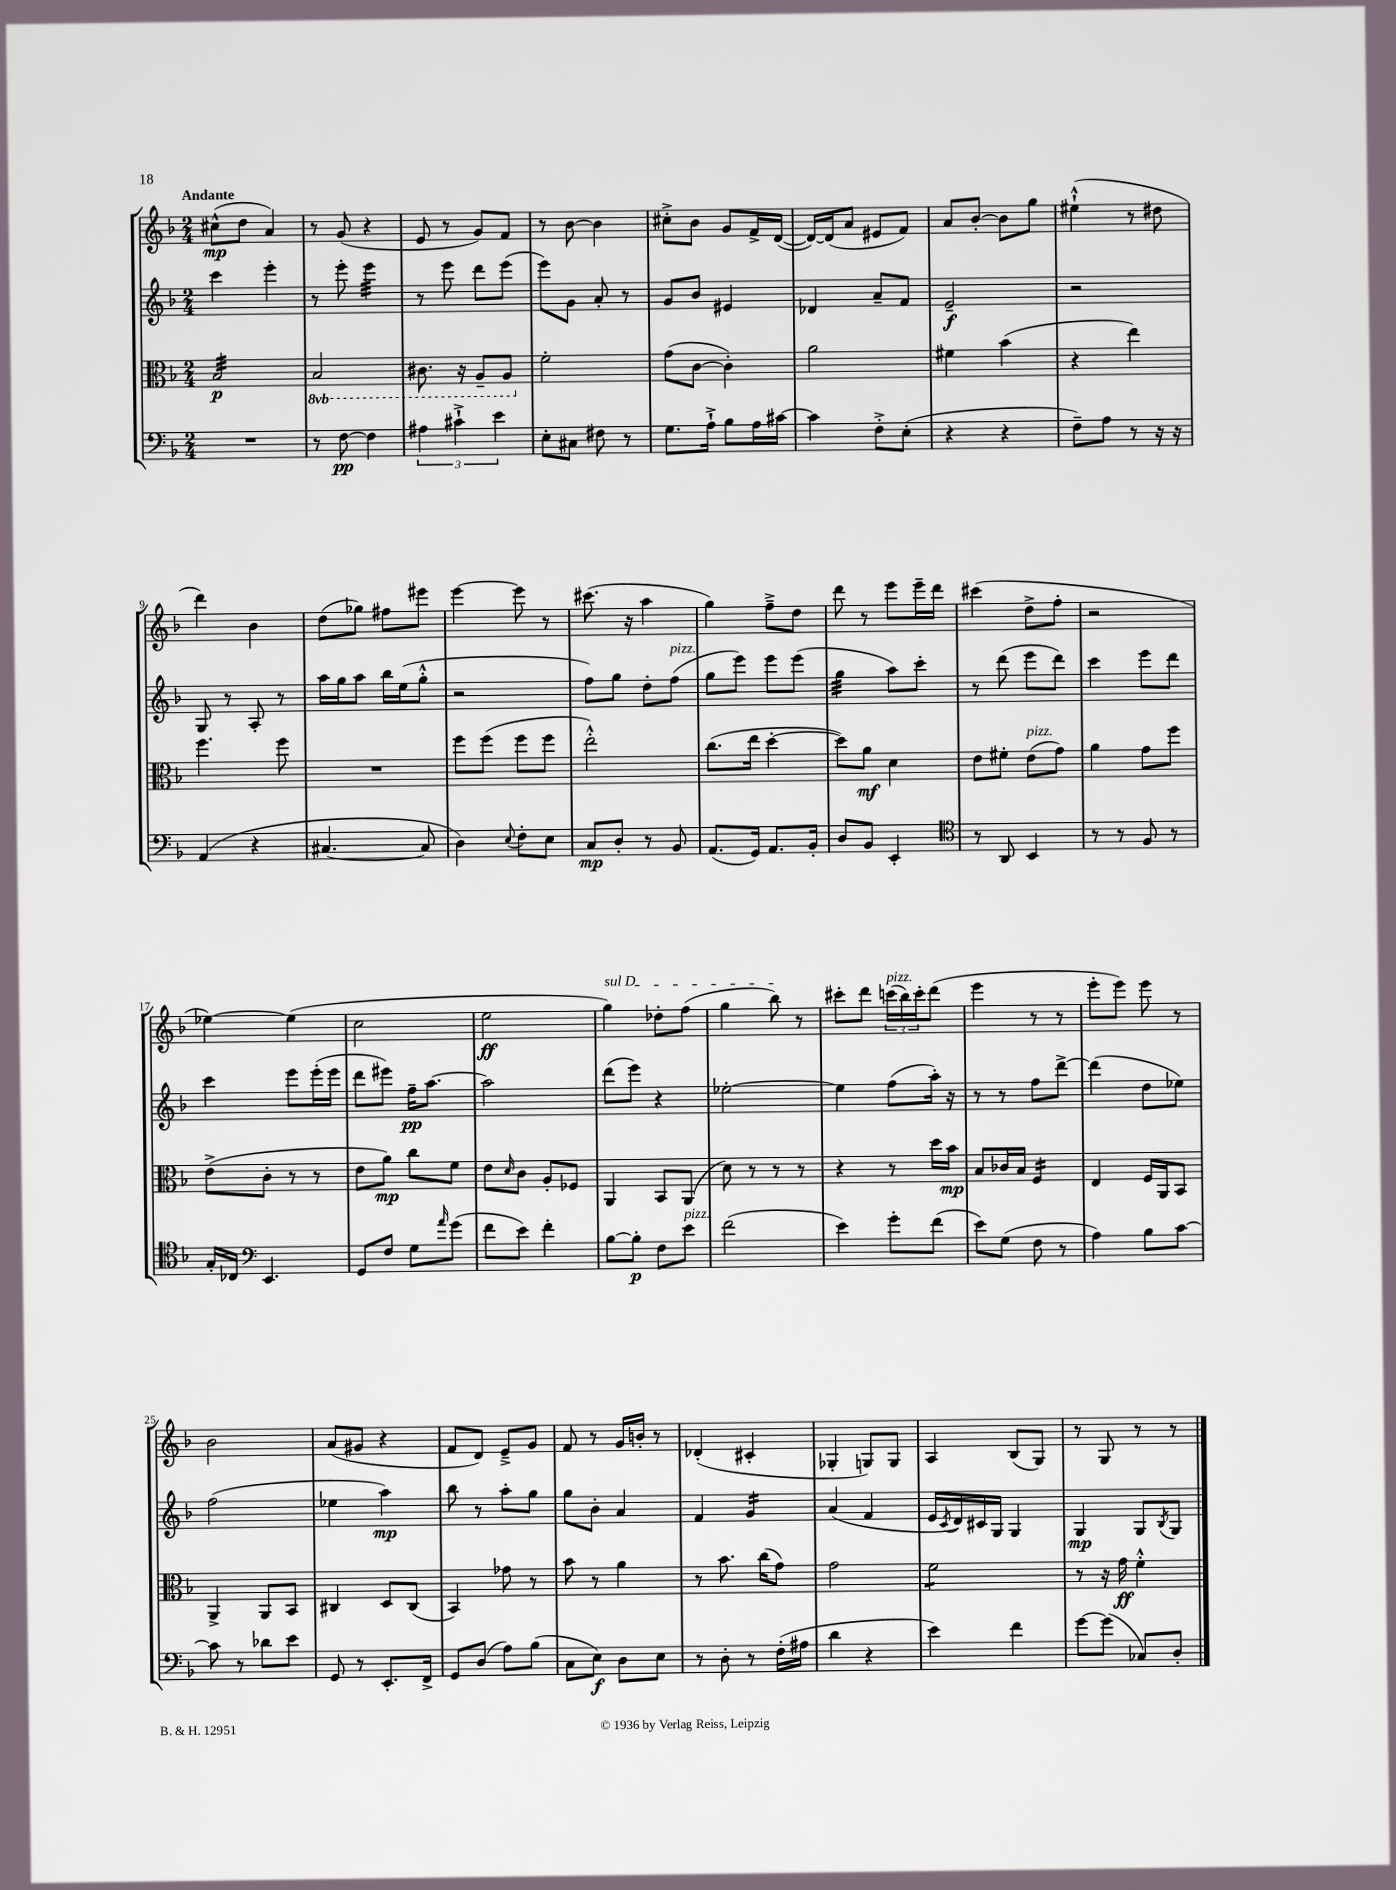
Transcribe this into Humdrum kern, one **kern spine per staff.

**kern	**dynam	**kern	**dynam	**kern	**dynam	**kern	**dynam
*part4	*part4	*part3	*part3	*part2	*part2	*part1	*part1
*staff4	*staff4	*staff3	*staff3	*staff2	*staff2	*staff1	*staff1
*clefF4	*	*clefC3	*	*clefG2	*	*clefG2	*
*k[b-]	*	*k[b-]	*	*k[b-]	*	*k[b-]	*
*M2/4	*	*M2/4	*	*M2/4	*	*M2/4	*
=1	=1	=1	=1	=1	=1	=1	=1
!	!	!	!	!	!	!LO:TX:a:B:t=Andante	!
*	*	*tremolo	*	*	*	*	*
2r	.	32B-/LLL	p	4ccc\	.	(8cc#X^^\L	mp
.	.	32B-/	.	.	.	.	.
.	.	32B-/	.	.	.	.	.
.	.	32B-/	.	.	.	.	.
.	.	32B-/	.	.	.	8dd\J	.
.	.	32B-/	.	.	.	.	.
.	.	32B-/	.	.	.	.	.
.	.	32B-/	.	.	.	.	.
.	.	32B-/	.	4eee'\	.	4a/)	.
.	.	32B-/	.	.	.	.	.
.	.	32B-/	.	.	.	.	.
.	.	32B-/	.	.	.	.	.
.	.	32B-/	.	.	.	.	.
.	.	32B-/	.	.	.	.	.
.	.	32B-/	.	.	.	.	.
.	.	32B-/JJJ	.	.	.	.	.
*	*	*Xtremolo	*	*	*	*	*
=2	=2	=2	=2	=2	=2	=2	=2
*	*	*8ba	*	*	*	*	*
8r	.	2BB-/	.	8r	.	8r	.
[8F\	pp	.	.	8eee'\	.	(8g/	.
*	*	*	*	*tremolo	*	*	*
4F\]	.	.	.	32eee\LLL	.	4r	.
.	.	.	.	32eee\	.	.	.
.	.	.	.	32eee\	.	.	.
.	.	.	.	32eee\	.	.	.
.	.	.	.	32eee\	.	.	.
.	.	.	.	32eee\	.	.	.
.	.	.	.	32eee\	.	.	.
.	.	.	.	32eee\JJJ	.	.	.
*	*	*	*	*Xtremolo	*	*	*
=3	=3	=3	=3	=3	=3	=3	=3
6A#X\	.	8.C#X\	.	8r	.	8e/	.
.	.	.	.	8eee\	.	8r	.
6c#X`^\	.	.	.	.	.	.	.
.	.	16r	.	.	.	.	.
.	.	8AA~/L	.	8ddd\L	.	8g/L)	.
6e\	.	.	.	.	.	.	.
.	.	8AA/J	.	(8eee\J	.	8f/J	.
=4	=4	=4	=4	=4	=4	=4	=4
*	*	*X8ba	*	*	*	*	*
8E'\L	.	2f'\	.	8eee\L)	.	8r	.
8C#X\J	.	.	.	8g\J	.	[8b-\	.
8F#X\	.	.	.	8a'/	.	4b-\]	.
8r	.	.	.	8r	.	.	.
=5	=5	=5	=5	=5	=5	=5	=5
8.G\L	.	(8g\L	.	8g/L	.	8cc#X'^\L	.
.	.	[8c\J	.	8b-/J	.	8b-\J	.
16A`^\Jk	.	.	.	.	.	.	.
8B-\L	.	4c'\])	.	4e#X/	.	8g/L	.
16A\L	.	.	.	.	.	16f^/L	.
[16c#X\JJ	.	.	.	.	.	([16d/JJ	.
=6	=6	=6	=6	=6	=6	=6	=6
4c#\]	.	2a\	.	4d-X/	.	16d/LL_)	.
.	.	.	.	.	.	(16d/J]	.
.	.	.	.	.	.	8a/J	.
8F'^\L	.	.	.	8a~/L	.	8e#X/L	.
(8E'\J	.	.	.	8f/J	.	8f/J)	.
=7	=7	=7	=7	=7	=7	=7	=7
4r	.	4f#X\	.	2e~/	f	8a/L	.
.	.	.	.	.	.	[8b-'/J	.
4r	.	(4b-\	.	.	.	8b-\L]	.
.	.	.	.	.	.	8gg\J	.
=8	=8	=8	=8	=8	=8	=8	=8
8F~\L)	.	4r	.	2r	.	(4ee#X`^^\	.
8A\J	.	.	.	.	.	.	.
8r	.	4ee\)	.	.	.	8r	.
16r	.	.	.	.	.	8dd#X\	.
16r	.	.	.	.	.	.	.
!!LO:LB:g=z
=9	=9	=9	=9	=9	=9	=9	=9
(4AA/	.	4.ff\	.	8G/	.	4ddd\)	.
.	.	.	.	8r	.	.	.
4r	.	.	.	8A'/	.	4b-\	.
.	.	8ff\	.	8r	.	.	.
=10	=10	=10	=10	=10	=10	=10	=10
[4.C#X/	.	2r	.	16aa\LL	.	(8dd\L	.
.	.	.	.	16gg\J	.	.	.
.	.	.	.	8aa\J	.	8gg-X\J)	.
.	.	.	.	16bb-\LL	.	8ff#X\L	.
.	.	.	.	(16ee\J	.	.	.
8C#/]	.	.	.	8gg'^^\J	.	8eee#X\J	.
=11	=11	=11	=11	=11	=11	=11	=11
4D\)	.	8ff\L	.	2r	.	[4eee\	.
.	.	(8ff\J	.	.	.	.	.
8qqE/	.	.	.	.	.	.	.
8F'\L	.	8ff\L	.	.	.	8eee\]	.
8E\J	.	8ff\J	.	.	.	8r	.
=12	=12	=12	=12	=12	=12	=12	=12
8C/L	mp	2ee'^^\)	.	8ff\L)	.	(8.ccc#X\	.
8D'/J	.	.	.	8gg\J	.	.	.
.	.	.	.	.	.	16r	.
8r	.	.	.	8dd'\L	.	4aa\	.
!	!	!	!	!LO:TX:a:i:t=pizz.	!	!	!
8BB-/	.	.	.	(8ff\J	.	.	.
=13	=13	=13	=13	=13	=13	=13	=13
(8.AA/L	.	(8.cc\L	.	8gg\L	.	4gg\)	.
.	.	.	.	8eee\J)	.	.	.
16GG/Jk)	.	16ee\Jk	.	.	.	.	.
8.AA/L	.	[4dd'\	.	8eee\L	.	8ff~^\L	.
.	.	.	.	(8eee\J	.	8dd\J	.
16BB-'/Jk	.	.	.	.	.	.	.
=14	=14	=14	=14	=14	=14	=14	=14
*	*	*	*	*tremolo	*	*	*
8D/L	.	8dd\L])	.	32gg\LLL	.	8ddd\	.
.	.	.	.	32gg\	.	.	.
.	.	.	.	32gg\	.	.	.
.	.	.	.	32gg\	.	.	.
8BB-/J	.	8a\J	mf	32gg\	.	8r	.
.	.	.	.	32gg\	.	.	.
.	.	.	.	32gg\	.	.	.
.	.	.	.	32gg\JJJ	.	.	.
*	*	*	*	*Xtremolo	*	*	*
4EE'/	.	4d\	.	8aa\L)	.	8eee\L	.
.	.	.	.	8ccc'\J	.	16eee~\L	.
.	.	.	.	.	.	16ddd\JJ	.
=15	=15	=15	=15	=15	=15	=15	=15
*clefC4	*	*	*	*	*	*	*
8r	.	8e\L	.	8r	.	(4ccc#X\	.
8AA/	.	8f#X'\J	.	(8ddd\	.	.	.
!	!	!LO:TX:a:i:t=pizz.	!	!	!	!	!
4BB-/	.	(8e\L	.	8eee\L	.	8dd^\L	.
.	.	8g\J)	.	8ddd\J)	.	8ff'\J	.
=16	=16	=16	=16	=16	=16	=16	=16
8r	.	4a\	.	4ccc\	.	2r	.
8r	.	.	.	.	.	.	.
8F/	.	8g\L	.	8eee\L	.	.	.
8r	.	8ff\J	.	8ddd\J	.	.	.
!!LO:LB:g=z
=17	=17	=17	=17	=17	=17	=17	=17
16G'/LL	.	(8e^\L	.	4ccc\	.	[4ee-X\)	.
16C-X/JJ	.	.	.	.	.	.	.
*clefF4	*	*	*	*	*	*	*
4.EE/	.	8c'\J	.	.	.	.	.
.	.	8r	.	8eee\L	.	(4ee-\]	.
.	.	8r	.	(16eee'\L	.	.	.
.	.	.	.	16eee\JJ	.	.	.
=18	=18	=18	=18	=18	=18	=18	=18
8GG/L	.	8e\L	.	8ddd\L	.	2cc\	.
8F/J	.	8a\J)	mp	8eee#X\J)	.	.	.
8G\L	.	8cc\L	.	16ff~\KL	pp	.	.
.	.	.	.	[8.aa\J	.	.	.
16qqa/	.	.	.	.	.	.	.
(8g\J	.	8f\J	.	.	.	.	.
=19	=19	=19	=19	=19	=19	=19	=19
8f\L	.	8e\L	.	2aa\]	.	2ee\	ff
.	.	16qqd/	.	.	.	.	.
8e\J)	.	8c\J	.	.	.	.	.
4f'\	.	8A'/L	.	.	.	.	.
.	.	8F-X/J	.	.	.	.	.
=20	=20	=20	=20	=20	=20	=20	=20
!	!	!	!	!	!	!LO:TX:a:i:t=sul D	!
[8B-\L	.	4AA/	.	(8ddd\L	.	4gg\)	.
8B-'\J]	p	.	.	8eee\J)	.	.	.
8F\L	.	8BB-/L	.	4r	.	8dd-X'\L	.
!LO:TX:a:i:t=pizz.	!	!	!	!	!	!	!
8e\J	.	(8AA/J	.	.	.	(8ff\J	.
=21	=21	=21	=21	=21	=21	=21	=21
(2f\	.	8d\)	.	[2ee-X'\	.	4gg\	.
.	.	8r	.	.	.	.	.
.	.	8r	.	.	.	8bb-\)	.
.	.	8r	.	.	.	8r	.
=22	=22	=22	=22	=22	=22	=22	=22
4e\)	.	4r	.	4ee-\]	.	8ccc#X'\L	.
.	.	.	.	.	.	8ddd\J	.
!	!	!	!	!	!	!LO:TX:a:i:t=pizz.	!
8g'\L	.	8r	.	(8ff\L	.	(24cccn\LL	.
.	.	.	.	.	.	24bb-\)	.
.	.	.	.	.	.	24ccc'\J	.
(8f\J	.	16dd\LL	.	16aa'\Jk)	.	(8ddd\J	.
.	.	16b-\JJ	mp	16r	.	.	.
=23	=23	=23	=23	=23	=23	=23	=23
8e\L)	.	8B-/L	.	8r	.	4eee\	.
(8G\J	.	16c-X/L	.	8r	.	.	.
.	.	16B-/JJ	.	.	.	.	.
*	*	*tremolo	*	*	*	*	*
8F\	.	16F/LL	.	8ff\L	.	8r	.
.	.	16F/	.	.	.	.	.
8r	.	16F/	.	[8ddd^\J	.	8r	.
.	.	16F/JJ	.	.	.	.	.
*	*	*Xtremolo	*	*	*	*	*
=24	=24	=24	=24	=24	=24	=24	=24
4A\)	.	4E/	.	(4ddd\]	.	8eee'\L	.
.	.	.	.	.	.	8eee\J)	.
8B-\L	.	16F/LL	.	8dd\L	.	8eee\	.
.	.	16AA/J	.	.	.	.	.
[8c\J	.	8BB-/J	.	8ee-X\J)	.	8r	.
!!LO:LB:g=z
=25	=25	=25	=25	=25	=25	=25	=25
8c\]	.	4AA^/	.	(2ff\	.	2b-\	.
8r	.	.	.	.	.	.	.
8d-X\L	.	8AA/L	.	.	.	.	.
8e\J	.	8BB-/J	.	.	.	.	.
=26	=26	=26	=26	=26	=26	=26	=26
8GG/	.	4C#X/	.	4ee-X\	.	(8a/L	.
8r	.	.	.	.	.	8g#X/J	.
8.EE'/L	.	8D/L	.	4aa\)	mp	4r	.
.	.	(8C#/J	.	.	.	.	.
16FF^/Jk	.	.	.	.	.	.	.
=27	=27	=27	=27	=27	=27	=27	=27
8GG/L	.	4BB-/)	.	8bb-\	.	8f/L	.
(8D/J	.	.	.	8r	.	8d/J)	.
8A\L)	.	8g-X\	.	8aa'\L	.	8e~^/L	.
(8B-\J	.	8r	.	8gg\J	.	8g/J	.
=28	=28	=28	=28	=28	=28	=28	=28
8C\L	.	8b-\	.	8gg\L	.	8f/	.
8E\J)	f	8r	.	8b-'\J	.	8r	.
8D\L	.	4a\	.	4a/	.	16g/LL	.
.	.	.	.	.	.	16bn'/JJ	.
8E\J	.	.	.	.	.	8r	.
=29	=29	=29	=29	=29	=29	=29	=29
8r	.	8r	.	4f/	.	(4d-X'/	.
8D'\	.	8.b-\	.	.	.	.	.
*	*	*	*	*tremolo	*	*	*
8r	.	.	.	16g/LL	.	4c#X'/	.
.	.	(16cc\KL	.	16g/	.	.	.
(16F'\LL	.	8g\J)	.	16g/	.	.	.
16A#X\JJ	.	.	.	16g/JJ	.	.	.
*	*	*	*	*Xtremolo	*	*	*
=30	=30	=30	=30	=30	=30	=30	=30
4d\	.	2g\	.	(4a/	.	4G-X'/	.
4r	.	.	.	4f/	.	8Gn/L)	.
.	.	.	.	.	.	8G/J	.
=31	=31	=31	=31	=31	=31	=31	=31
*	*	*tremolo	*	*	*	*	*
4e\)	.	8f\L	.	16e/LL	.	4A/	.
.	.	.	.	8qc/	.	.	.
.	.	.	.	16d/)	.	.	.
.	.	8f\	.	16c#X/	.	.	.
.	.	.	.	16G/JJ	.	.	.
4f\	.	8f\	.	4G/	.	(8B-/L	.
.	.	8f\J	.	.	.	8G/J)	.
*	*	*Xtremolo	*	*	*	*	*
=32	=32	=32	=32	=32	=32	=32	=32
[8g\L	.	8r	.	4G/	mp	8r	.
(8g\J]	.	16r	.	.	.	8G/	.
.	.	16g\	ff	.	.	.	.
8C-X/L)	.	4f'^^\	.	8G/L	.	8r	.
.	.	.	.	8qB-/	.	.	.
8D'/J	.	.	.	8G/J	.	8r	.
==	==	==	==	==	==	==	==
*-	*-	*-	*-	*-	*-	*-	*-
